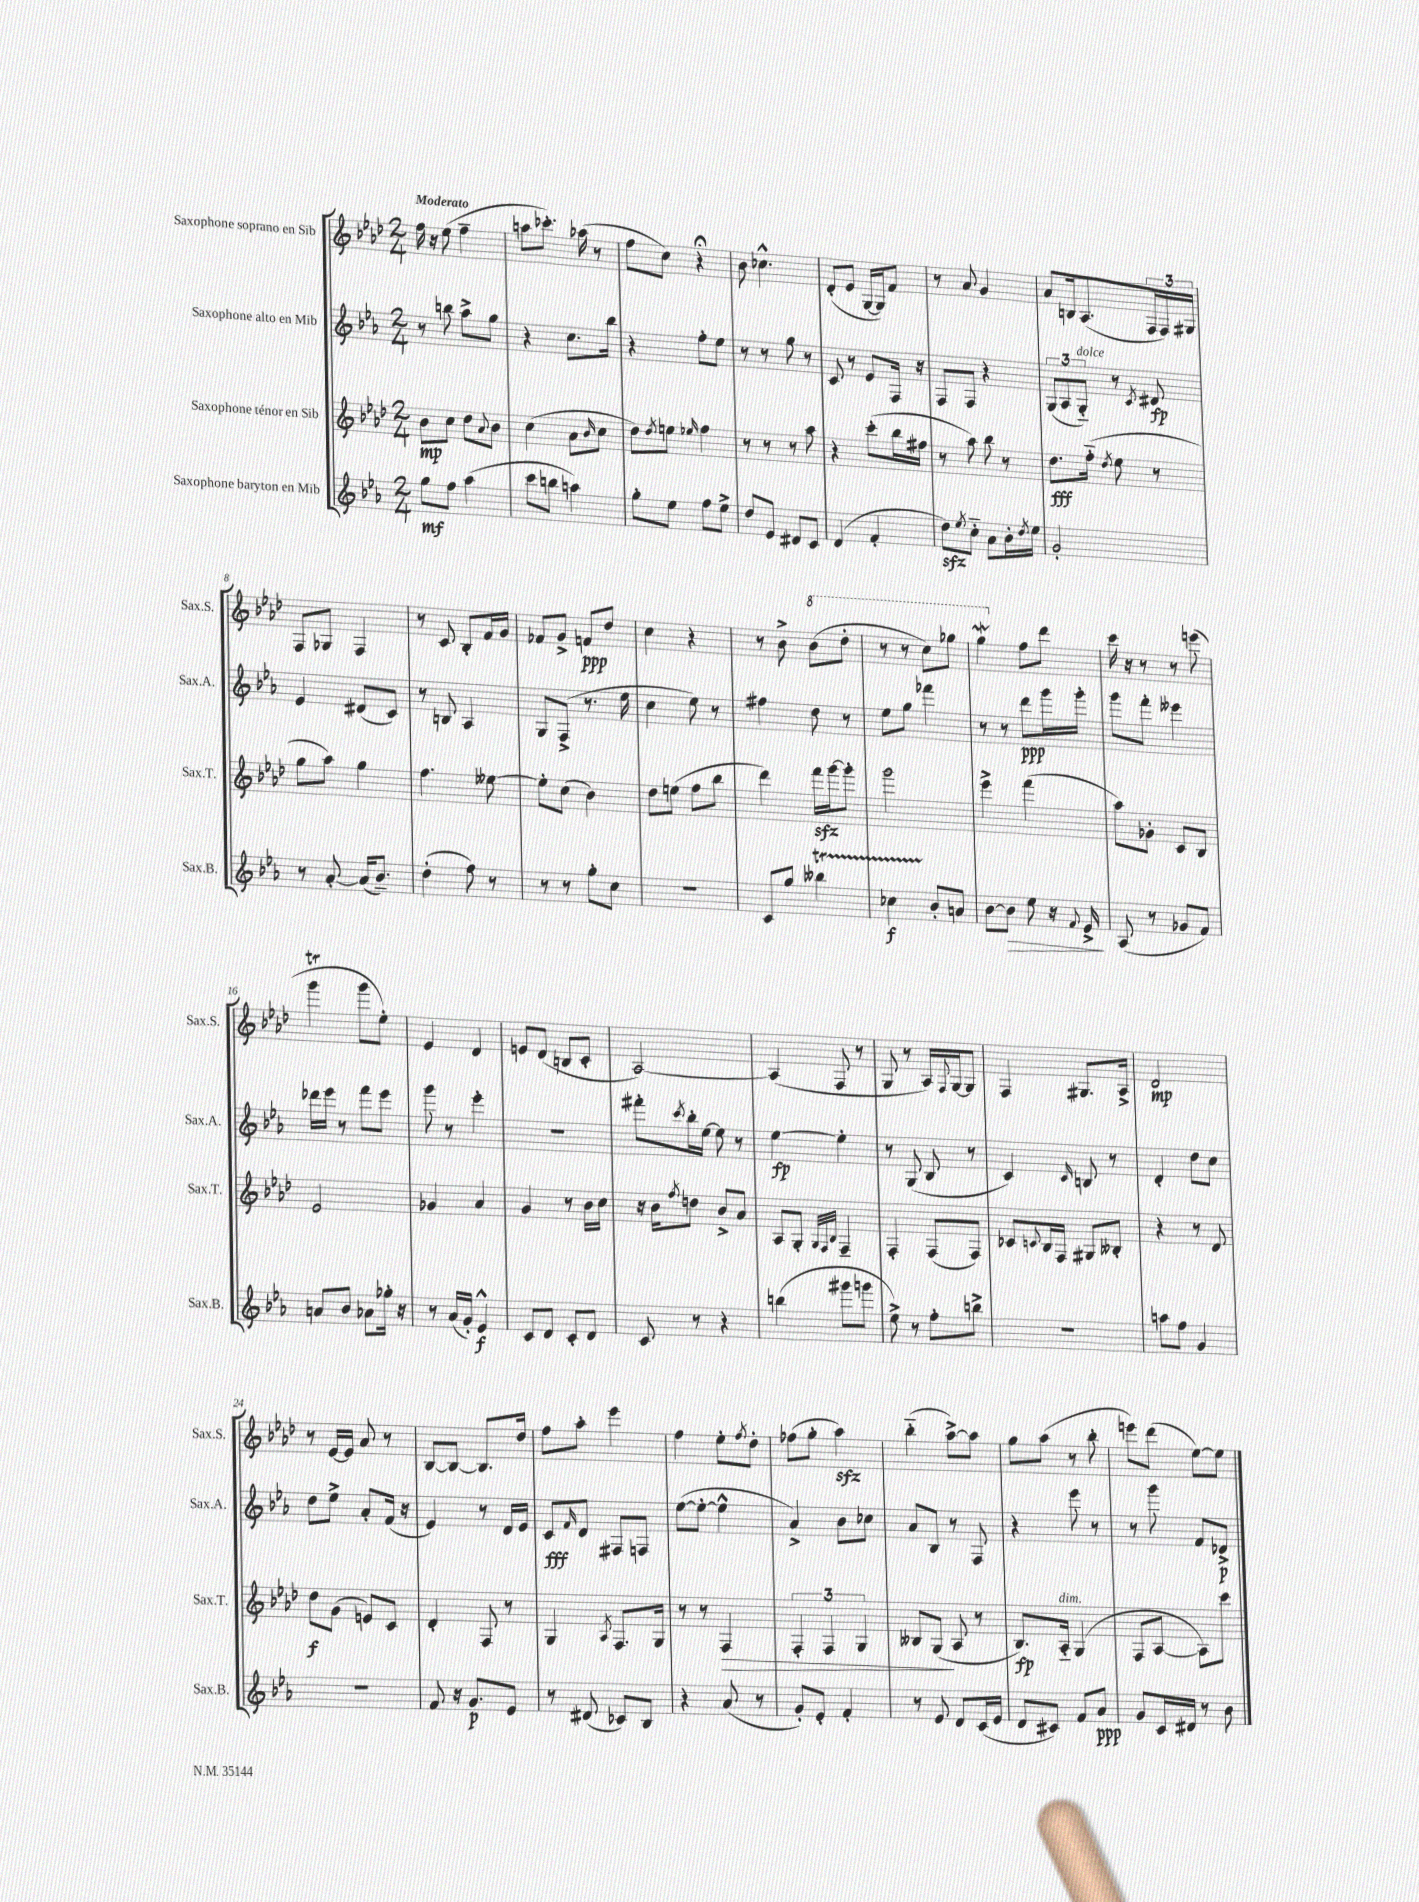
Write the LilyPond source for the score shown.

<<
\new StaffGroup <<
\new Staff = "s0" \with { instrumentName = "Saxophone soprano en Sib" shortInstrumentName = "Sax.S." } {
    \clef treble \key aes \major \numericTimeSignature \time 2/4 \tempo "Moderato"
    f''16 r16 ees''8( f''4-- |
    a''8 ces'''8.-.) aes''16( r8 |
    f''8 c''8) r4\fermata |
    bes'8 ces''4.-^ |
    des'8-.( ees'8 g16~ g16) f'8 |
    r8 aes'8 g'4 |
    aes'8 b16 aes8.( \tuplet 3/2 { f16 f16) gis16 } |
    f8 ges8 f4 |
    r8 c'8 bes8-. f'16 g'16 |
    fes'8 g'8-> f'8\ppp des''8 |
    c''4 r4 |
    r8 bes'8-> \ottava #1 bes''8( des'''8-. |
    r8 r8 c'''8) ges'''8 |
    g'''4\mordent \ottava #0 f''8 des'''8 |
    c'''16 r16 r8 r8 e'''8( |
    g'''4\trill g'''8 ees''8-.) |
    ees'4 des'4 |
    e'8 des'8( b8 c'8-. |
    aes2~) |
    aes4( f8 r8 |
    g8 r8 aes16) \appoggiatura { f8 } g16~ g8 |
    f4 gis8. aes16-> |
    des'2\mp |
    r8 ees'16~ ees'16 aes'8 r8 |
    bes8~ bes8~ bes8. des''16 |
    f''8 aes''8-. ees'''4 |
    f''4 ees''8-. \acciaccatura { f''8 } des''8-. |
    fes''8( g''8-. aes''4\sfz) |
    bes''4-_( aes''8~->) aes''8 |
    g''8 aes''8( r8 bes''8-. |
    e'''8) des'''8( ees''8~) ees''8 \bar "|." |
}
\new Staff = "s1" \with { instrumentName = "Saxophone alto en Mib" shortInstrumentName = "Sax.A." } {
    \clef treble \key ees \major \numericTimeSignature \time 2/4
    r8 b''8 aes''8-> g''8 |
    r4 c''8. bes''16 |
    r4 f''8-. ees''8 |
    r8 r8 g''8 r8 |
    c'8 r8 ees'8 f16 r16 |
    f8 f8 r4 |
    \tuplet 3/2 { g8( aes8 g8-_^\markup { \italic "dolce" }) } r8 \acciaccatura { c'8 } dis'8\fp |
    ees'4 dis'8( c'8) |
    r8 b8 aes4 |
    g8 f8->( r8. ees''16 |
    c''4 ees''8) r8 |
    fis''4 d''8 r8 |
    ees''8 g''8 fes'''4 |
    r8 r8 d'''8\ppp g'''16 g'''16-. |
    g'''8 f'''8-. eeses'''4 |
    des'''16 ees'''16 r8 f'''8 ees'''8 |
    g'''8 r8 ees'''4-. |
    R2 |
    fis'''8-. \acciaccatura { c'''8 } bes''16-. ees''16~ ees''8 r8 |
    ees''4~\fp ees''4-. |
    r8 g8( bes8 r8 |
    c'4) \grace { c'16 } b8 r8 |
    d'4-. d''8 c''8 |
    d''8 ees''8-> aes'8-. f'16( r16 |
    ees'4) r8 d'16 ees'16 |
    c'8\fff \grace { f'16 } d'8 fis8 f8 |
    ees''8~( ees''8~-. ees''4-^ |
    aes'4->) bes'8 ces''8 |
    aes'8 bes8 r8 f8 |
    r4 ees'''8 r8 |
    r8 g'''8 f'8 des'8->\p \bar "|." |
}
\new Staff = "s2" \with { instrumentName = "Saxophone ténor en Sib" shortInstrumentName = "Sax.T." } {
    \clef treble \key aes \major \numericTimeSignature \time 2/4
    bes'8\mp c''8 des''8 \appoggiatura { aes'8 } bes'8 |
    c''4( aes'8 \grace { bes'16 } c''8 |
    des''8) \acciaccatura { des''8 } e''8 \grace { ees''16 } f''4 |
    r8 r8 r8 aes''8 |
    r4 c'''8-.( bes''16 fis''16 |
    r8 aes''8) bes''8 r8 |
    des''8.\fff f''16-_( \acciaccatura { des''8 } ees''8 r8 |
    g''8 aes''8) g''4 |
    f''4. eeses''8~ |
    eeses''8-. c''8( bes'4) |
    des''8 e''8( f''8 bes''8 |
    des'''4) f'''16\sfz g'''16~ g'''8-. |
    g'''2 |
    ees'''4-> f'''4( |
    aes''8) ges'8-. c'8 bes8 |
    ees'2 |
    ges'4 aes'4 |
    g'4 r8 bes'16 c''16 |
    r16 bes'16 \acciaccatura { f''8 } d''8 bes'8-> aes'8 |
    aes8 g8-. \grace { g32 f32 bes32 } f4-- |
    f4-. f8( f8) |
    ces'8 \appoggiatura { c'8 } bes16 f16 gis8 beses8-. |
    r4 r8 des'8 |
    des''8\f g'8( e'8) c'8 |
    des'4-. f8 r8 |
    g4 \acciaccatura { aes8 } f8. g16 |
    r8 r8 f4\> |
    \tuplet 3/2 { f4-. f4 g4 } |
    beses8 g8\!( aes8 r8 |
    bes8.\fp) aes16-_^\markup { \italic "dim." } g4( |
    f8 aes8~ aes8) c'''8 \bar "|." |
}
\new Staff = "s3" \with { instrumentName = "Saxophone baryton en Mib" shortInstrumentName = "Sax.B." } {
    \clef treble \key ees \major \numericTimeSignature \time 2/4
    g''8\mf f''8 aes''4( |
    c'''8 b''8 a''4) |
    g''8-. ees''8 f''8 ees''8-> |
    d''8 ees'8 dis'8 c'8 |
    d'4( f'4-. |
    d''8\sfz) \acciaccatura { ees''8 } c''8-_ aes'8 bes'16-. \acciaccatura { d''8 } ees''16 |
    g'2-. |
    r8 aes'8~-. aes'16( bes'8.--) |
    d''4-.( f''8) r8 |
    r8 r8 g''8-. c''8 |
    R2 |
    c'8 g''8 beses''4\startTrillSpan |
    ces''4\f bes'8-.\stopTrillSpan a'8 |
    bes'8~ bes'8\> ees''8 r16 \appoggiatura { f'8 } ees'16->\! |
    aes8( r8 ges'8 f'8) |
    a'8 bes'8 aes'8 ges''16-. r16 |
    r8 aes'16( g'16-.) ees'4-^\f |
    c'8 d'8 c'8-. d'8 |
    c'8 r8 r4 |
    b''4( gis'''8 g'''8 |
    ees''8->) r8 f''8-. b''8-> |
    R2 |
    a''8 f''8 g'4 |
    R2 |
    f'8 r16 g'8.\p ees'8 |
    r8 dis'8( ces'8) bes8 |
    r4 aes'8( r8 |
    g'8-.) ees'8-. f'4-. |
    r8 ees'8 d'8 c'16( ees'16 |
    d'8 cis'8) f'8 aes'8\ppp |
    g'8 c'16 dis'16 r8 bes'8 \bar "|." |
}
>>
>>
